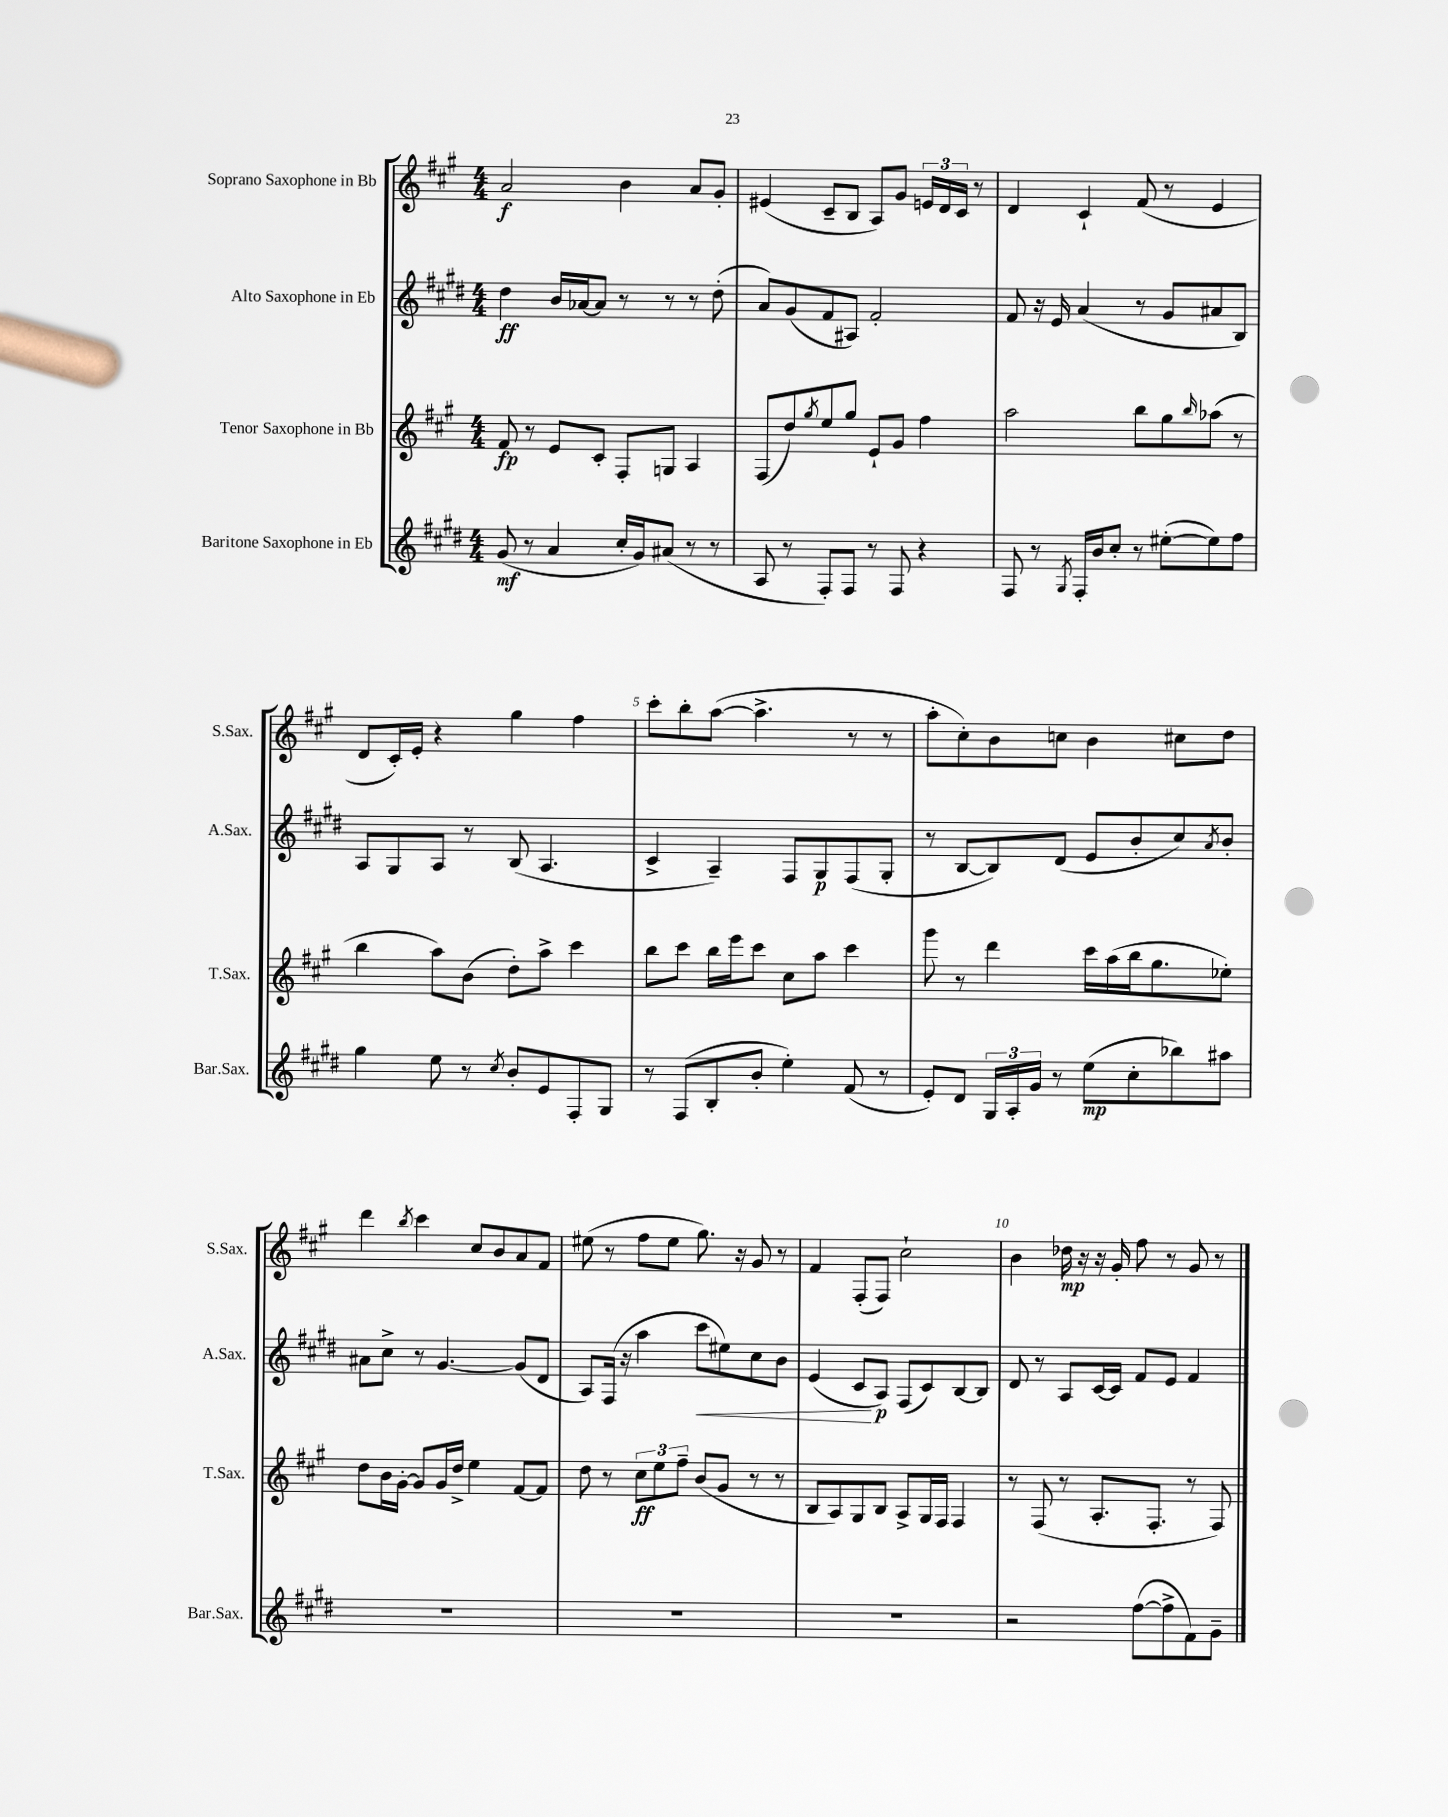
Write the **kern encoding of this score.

**kern	**dynam	**kern	**dynam	**kern	**dynam	**kern	**dynam
*part4	*part4	*part3	*part3	*part2	*part2	*part1	*part1
*staff4	*staff4	*staff3	*staff3	*staff2	*staff2	*staff1	*staff1
*I"Baritone Saxophone in Eb	*	*I"Tenor Saxophone in Bb	*	*I"Alto Saxophone in Eb	*	*I"Soprano Saxophone in Bb	*
*I'Bar.Sax.	*	*I'T.Sax.	*	*I'A.Sax.	*	*I'S.Sax.	*
*clefG2	*	*clefG2	*	*clefG2	*	*clefG2	*
*k[f#c#g#d#]	*	*k[f#c#g#]	*	*k[f#c#g#d#]	*	*k[f#c#g#]	*
*M4/4	*	*M4/4	*	*M4/4	*	*M4/4	*
=1	=1	=1	=1	=1	=1	=1	=1
(8g#/	mf	8f#/	fp	4dd#\	ff	2a/	f
8r	.	8r	.	.	.	.	.
4a/	.	8e/L	.	16b/LL	.	.	.
.	.	.	.	[16a-X/J	.	.	.
.	.	8c#'/J	.	8a-/J]	.	.	.
16cc#'/LL	.	8F#'/L	.	8r	.	4b\	.
16g#/J)	.	.	.	.	.	.	.
(8a#X/J	.	8Gn/J	.	8r	.	.	.
8r	.	4A/	.	8r	.	8a/L	.
8r	.	.	.	(8dd#'\	.	8g#'/J	.
=2	=2	=2	=2	=2	=2	=2	=2
8A/	.	(8F#/L	.	8a/L)	.	(4e#X/	.
8r	.	8dd/)	.	(8g#/	.	.	.
.	.	8qgg#/	.	.	.	.	.
8F#'/L)	.	8ee/	.	8f#/	.	8c#~/L	.
8F#/J	.	8gg#/J	.	8A#X/J)	.	8B/J	.
8r	.	8e`/L	.	2f#'/	.	8A/L)	.
8F#/	.	8g#/J	.	.	.	8g#/J	.
4r	.	4ff#\	.	.	.	24en/LL	.
.	.	.	.	.	.	24d/	.
.	.	.	.	.	.	24c#/JJ	.
.	.	.	.	.	.	8r	.
=3	=3	=3	=3	=3	=3	=3	=3
8F#/	.	2aa\	.	8f#/	.	4d/	.
8r	.	.	.	16r	.	.	.
.	.	.	.	16e/	.	.	.
8qG#/	.	.	.	.	.	.	.
16F#'/LL	.	.	.	(4a/	.	4c#`/	.
16b/J	.	.	.	.	.	.	.
8cc#'/J	.	.	.	.	.	.	.
8r	.	8bb\L	.	8r	.	(8f#/	.
([8ee#X'\L	.	8gg#\	.	8g#/L	.	8r	.
.	.	16qqbb/	.	.	.	.	.
8ee#\])	.	(8aa-X\J	.	8a#X/	.	4e/	.
8ff#\J	.	8r	.	8B/J)	.	.	.
!!LO:LB:g=z
=4	=4	=4	=4	=4	=4	=4	=4
4gg#\	.	4bb\	.	8A/L	.	8d/L	.
.	.	.	.	8G#/	.	16c#'/L)	.
.	.	.	.	.	.	16e'/JJ	.
8ee\	.	8aa\L)	.	8A/J	.	4r	.
8r	.	(8b\J	.	8r	.	.	.
8qcc#/	.	.	.	.	.	.	.
8b'/L	.	8dd'\L)	.	(8B/	.	4gg#\	.
8e/	.	8aa^\J	.	4.A/	.	.	.
8F#'/	.	4ccc#\	.	.	.	4ff#\	.
8G#/J	.	.	.	.	.	.	.
=5	=5	=5	=5	=5	=5	=5	=5
8r	.	8bb\L	.	4c#^/	.	8ccc#'\L	.
(8F#/L	.	8ccc#\J	.	.	.	8bb'\	.
8B'/	.	16bb\LL	.	4A~/)	.	([8aa\J	.
.	.	16eee\J	.	.	.	.	.
8b'/J	.	8ccc#\J	.	.	.	4.aa^\]	.
4ee'\)	.	8cc#\L	.	8F#/L	.	.	.
.	.	8aa\J	.	8G#/	p	.	.
(8f#/	.	4ccc#\	.	(8F#/	.	8r	.
8r	.	.	.	8G#'/J	.	8r	.
=6	=6	=6	=6	=6	=6	=6	=6
8e'/L)	.	8ggg#\	.	8r	.	8aa'\L	.
8d#/J	.	8r	.	[8B/L	.	8cc#'\)	.
24G#/LL	.	4ddd\	.	8B/])	.	8b\	.
24A'/	.	.	.	.	.	.	.
24g#/JJ	.	.	.	.	.	.	.
8r	.	.	.	(8d#/J	.	8ccn\J	.
(8ee\L	mp	16ccc#\LL	.	8e/L	.	4b\	.
.	.	(16aa\	.	.	.	.	.
8cc#'\	.	16bb\J	.	8b'/	.	.	.
.	.	8.gg#\	.	.	.	.	.
8bb-X\)	.	.	.	8cc#/)	.	8cc#X\L	.
.	.	.	.	8qa/	.	.	.
8aa#X\J	.	8ee-X'\J)	.	8b'/J	.	8dd\J	.
!!LO:LB:g=z
=7	=7	=7	=7	=7	=7	=7	=7
1r	.	8dd\L	.	8a#X\L	.	4ddd\	.
.	.	16b\L	.	8cc#^\J	.	.	.
.	.	[16g#'\JJ	.	.	.	.	.
.	.	.	.	.	.	8qbb/	.
.	.	8g#/L]	.	8r	.	4ccc#\	.
.	.	16g#/L	.	[4.g#/	.	.	.
.	.	16dd^/JJ	.	.	.	.	.
.	.	4ee\	.	.	.	8cc#/L	.
.	.	.	.	.	.	8b/	.
.	.	[8f#/L	.	(8g#/L]	.	8a/	.
.	.	8f#/J]	.	8d#/J	.	8f#/J	.
=8	=8	=8	=8	=8	=8	=8	=8
1r	.	8dd\	.	8A/L)	.	(8ee#X\	.
.	.	8r	.	(16F#/Jk	.	8r	.
.	.	.	.	16r	.	.	.
.	.	12cc#\L	ff	4aa\	.	8ff#\L	.
.	.	12ee\	.	.	.	.	.
.	.	.	.	.	.	8ee#\J	.
.	.	12ff#~\J	.	.	.	.	.
!	!	!	!	!	!LO:HP:b	!	!
.	.	(8b/L	.	8ccc#\L	<	8.gg#\)	.
.	.	8g#/J	.	8ee#X\)	.	.	.
.	.	.	.	.	.	16r	.
.	.	8r	.	8cc#\	.	8g#/	.
.	.	8r	.	8b\J	.	8r	.
=9	=9	=9	=9	=9	=9	=9	=9
1r	.	8B/L	.	(4e/	.	4f#/	.
.	.	8A/)	.	.	.	.	.
.	.	8G#/	.	8c#/L	.	(8F#'/L	.
.	.	8B/J	.	8A/J)	[ p	8F#/J)	.
.	.	8A^/L	.	(8F#/L	.	2cc#`\	.
.	.	16G#/L	.	8c#/)	.	.	.
.	.	16F#/JJ	.	.	.	.	.
.	.	4F#/	.	[8B/	.	.	.
.	.	.	.	8B/J]	.	.	.
=10	=10	=10	=10	=10	=10	=10	=10
2r	.	8r	.	8d#/	.	4b\	.
.	.	(8F#/	.	8r	.	.	.
.	.	8r	.	8A/L	.	16dd-X\	mp
.	.	.	.	.	.	16r	.
.	.	8.A'/L	.	[16c#/L	.	16r	.
.	.	.	.	16c#/JJ]	.	16g#'/	.
([8ff#\L	.	.	.	8f#/L	.	8ff#\	.
.	.	8.F#'/J	.	.	.	.	.
8ff#^\]	.	.	.	8e/J	.	8r	.
8f#\)	.	8r	.	4f#/	.	8g#/	.
8g#~\J	.	8F#/)	.	.	.	8r	.
==	==	==	==	==	==	==	==
*-	*-	*-	*-	*-	*-	*-	*-
